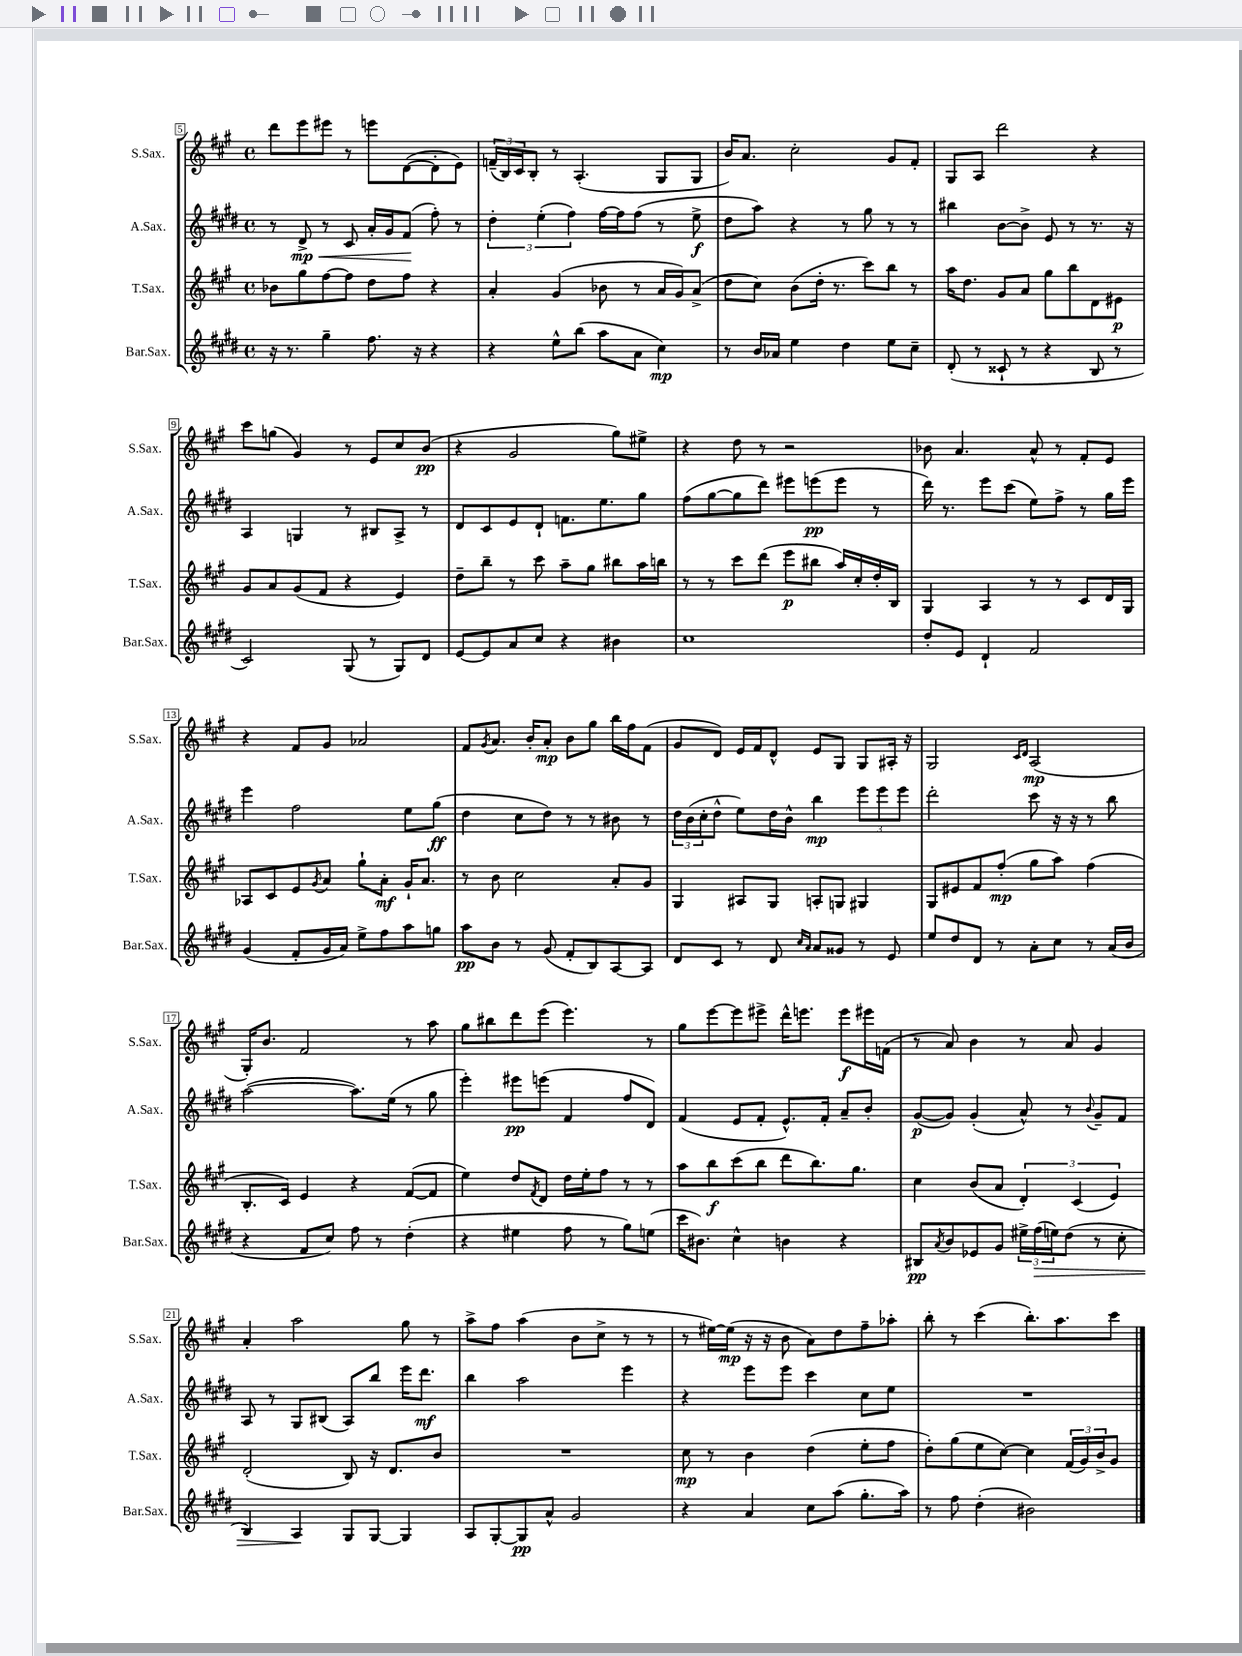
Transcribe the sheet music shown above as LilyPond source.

<<
\new StaffGroup <<
\new Staff = "s0" \with { instrumentName = "S.Sax." shortInstrumentName = "S.Sax." } {
    \clef treble \key a \major \defaultTimeSignature \time 4/4
    d'''8 e'''8 eis'''8 r8 e'''8 d'8~( d'8-. e'8) |
    \tuplet 3/2 { f'16--( b16) cis'16 } b8-. r8 a4.-.( gis8 gis8 |
    b'16) a'8. cis''2-. gis'8 fis'8-. |
    gis8 a8 d'''2 r4 |
    cis'''8 g''8( gis'4) r8 e'8 cis''8 b'8\pp( |
    r4 gis'2 gis''8) eis''8-> |
    r4 d''8 r8 r2 |
    bes'8 a'4. a'8-^ r8 fis'8-. e'8 |
    r4 fis'8 gis'8 aes'2 |
    fis'8 \acciaccatura { gis'8 } a'8. b'16-. a'8-.\mp b'8 gis''8 b''16 fis''16 fis'8( |
    gis'8 d'8) e'16 fis'16 d'8-^ e'8 gis8 gis8 ais16-. r16 |
    gis2 \grace { cis'16 d'16 } a2\mp( |
    gis16-.) b'8. fis'2 r8 a''8 |
    gis''8 bis''8 d'''8 e'''8( e'''4.) r8 |
    gis''8 e'''8~ e'''8 eis'''8-> d'''16-^ e'''8. e'''8\f eis'''16 f'16( |
    r8 a'8) b'4 r8 a'8 gis'4 |
    a'4-. a''2 gis''8 r8 |
    a''8-> fis''8 a''4( b'8 cis''8-> r8 r8 |
    r8 eis''16~) eis''16\mp( r16 r16 b'8 a'8) d''8 fis''8-- aes''8-. |
    b''8-. r8 cis'''4( b''8.-.) a''8. cis'''8 \bar "|." |
}
\new Staff = "s1" \with { instrumentName = "A.Sax." shortInstrumentName = "A.Sax." } {
    \clef treble \key e \major \defaultTimeSignature \time 4/4
    r8 dis'8->\mp\< r8 cis'8 a'16-. gis'16 fis'8\!( fis''8-.) r8 |
    \tuplet 3/2 { dis''4-. e''4-.( fis''4) } fis''16~ fis''16 fis''8( r8 e''8->\f |
    dis''8 a''8) r4 r8 gis''8 r8 r8 |
    bis''4 b'8~ b'8-> e'8 r8 r8. r16 |
    a4 g4 r8 bis8 a8-> r8 |
    dis'8 cis'8 e'8 dis'8-! f'8. e''8. gis''8 |
    fis''8( gis''8~ gis''8 dis'''8) eis'''8 e'''8\pp( e'''8 r8 |
    dis'''16) r8. e'''8 cis'''8( e''8) fis''8-> r8 gis''16 e'''16 |
    e'''4 fis''2 e''8 gis''8\ff( |
    dis''4 cis''8 dis''8) r8 r8 bis'8 r8 |
    \tuplet 3/2 { dis''16 b'16( cis''16-. } dis''8-^ e''8) dis''16 b'16-^ b''4\mp \tuplet 3/2 { e'''8 e'''8 e'''8 } |
    dis'''2-. cis'''8 r16 r16 r8 b''8 |
    a''2~( a''8.) e''16( r8 gis''8 |
    e'''4-.) eis'''8\pp e'''8( fis'4 fis''8 dis'8) |
    fis'4( e'8 fis'8-. e'8.-^) fis'16-. a'8-- b'8-. |
    gis'8~\p( gis'8) gis'4-.( a'8-^) r8 \appoggiatura { b'8 } gis'8-- fis'8 |
    a8 r8 gis8 bis8( a8) b''8 e'''16 dis'''8.\mf |
    b''4 a''2 e'''4 |
    r4 e'''8 e'''8 cis'''4 cis''8 e''8 |
    R1 \bar "|." |
}
\new Staff = "s2" \with { instrumentName = "T.Sax." shortInstrumentName = "T.Sax." } {
    \clef treble \key a \major \defaultTimeSignature \time 4/4
    bes'8 gis''8 fis''8~ fis''8 d''8 fis''8 r4 |
    a'4-. gis'4( bes'8 r8 a'16 gis'16) a'8->( |
    d''8 cis''8) b'8( d''16-. r8. cis'''8) b''8 r8 |
    a''16 d''8. gis'8 a'8 gis''8 b''8 d'8 eis'8\p |
    gis'8 a'8 gis'8( fis'8 r4 e'4) |
    d''8-- b''8-- r8 cis'''8 a''8-- gis''8 bis''8 a''16 b''16 |
    r8 r8 cis'''8 d'''8( e'''8\p bis''8 a''16) cis''16-. d''16-. b16 |
    gis4 a4 r8 r8 cis'8 d'16 gis16 |
    aes8 cis'8 e'8 \acciaccatura { gis'8 } a'8 gis''8-! a'8-.\mf gis'16-! a'8. |
    r8 b'8 cis''2 a'8-. gis'8 |
    gis4 ais8 gis8 a8-. g8 gis4 |
    gis8 eis'8 fis'8 fis''8-.\mp( gis''8 a''8) fis''4( |
    b8.-. cis'16) e'4 r4 fis'8~( fis'8 |
    e''4) d''8 \acciaccatura { fis'8 } d'8 d''16 e''16-. fis''8 r8 r8 |
    a''8 b''8\f cis'''8( b''8 d'''8 b''8.) gis''8. |
    cis''4 b'8( a'8 \tuplet 3/2 { d'4-.) cis'4( e'4) } |
    d'2-.( b8) r16 d'8. b'8 |
    R1 |
    cis''8\mp r8 b'4 d''4( e''8-. fis''8 |
    d''8-.) gis''8( e''8 cis''8~) cis''4 \tuplet 3/2 { fis'16( gis'16) b'16-> } gis'8 \bar "|." |
}
\new Staff = "s3" \with { instrumentName = "Bar.Sax." shortInstrumentName = "Bar.Sax." } {
    \clef treble \key e \major \defaultTimeSignature \time 4/4
    r16 r8. gis''4-- fis''8. r16 r4 |
    r4 e''8-^ b''8( a''8 a'8 cis''4\mp) |
    r8 b'16 aes'16 e''4 dis''4 e''8 cis''8-- |
    dis'8-.( r8 cisis'8-! r8 r4 b8 r8 |
    cis'2) gis8( r8 gis8) dis'8 |
    e'8~ e'8 a'8 cis''8 r4 bis'4 |
    cis''1 |
    dis''8-. e'8 dis'4-! fis'2 |
    gis'4( fis'8-. gis'16 a'16) e''8-> fis''8 a''8 g''8 |
    a''8\pp b'8 r8 gis'8( fis'8-. b8) a8~ a8 |
    dis'8 cis'8 r8 dis'8 \grace { cis''16 a'16 } a'8 gisis'8 r8 e'8 |
    e''8 dis''8 dis'8 r8 a'8-. cis''8 r8 a'16( b'16 |
    r4 fis'8 cis''8) fis''8 r8 dis''4-.( |
    r4 eis''4 fis''8 r8 gis''8) e''8( |
    cis'''16 bis'8.) cis''4-^ b'4 r4 |
    bis8\pp \acciaccatura { a'8 } b'8 ees'8 gis'8 \tuplet 3/2 { eis''16-> fis''16\>( e''16) } dis''8( r8 cis''8-. |
    b4) a4\! gis8 gis8~ gis4 |
    a8 gis8~-. gis8\pp a'8-^ gis'2 |
    r4 a'4 cis''8 a''8( gis''8.-. a''16) |
    r8 fis''8 dis''4-.( bis'2) \bar "|." |
}
>>
>>
